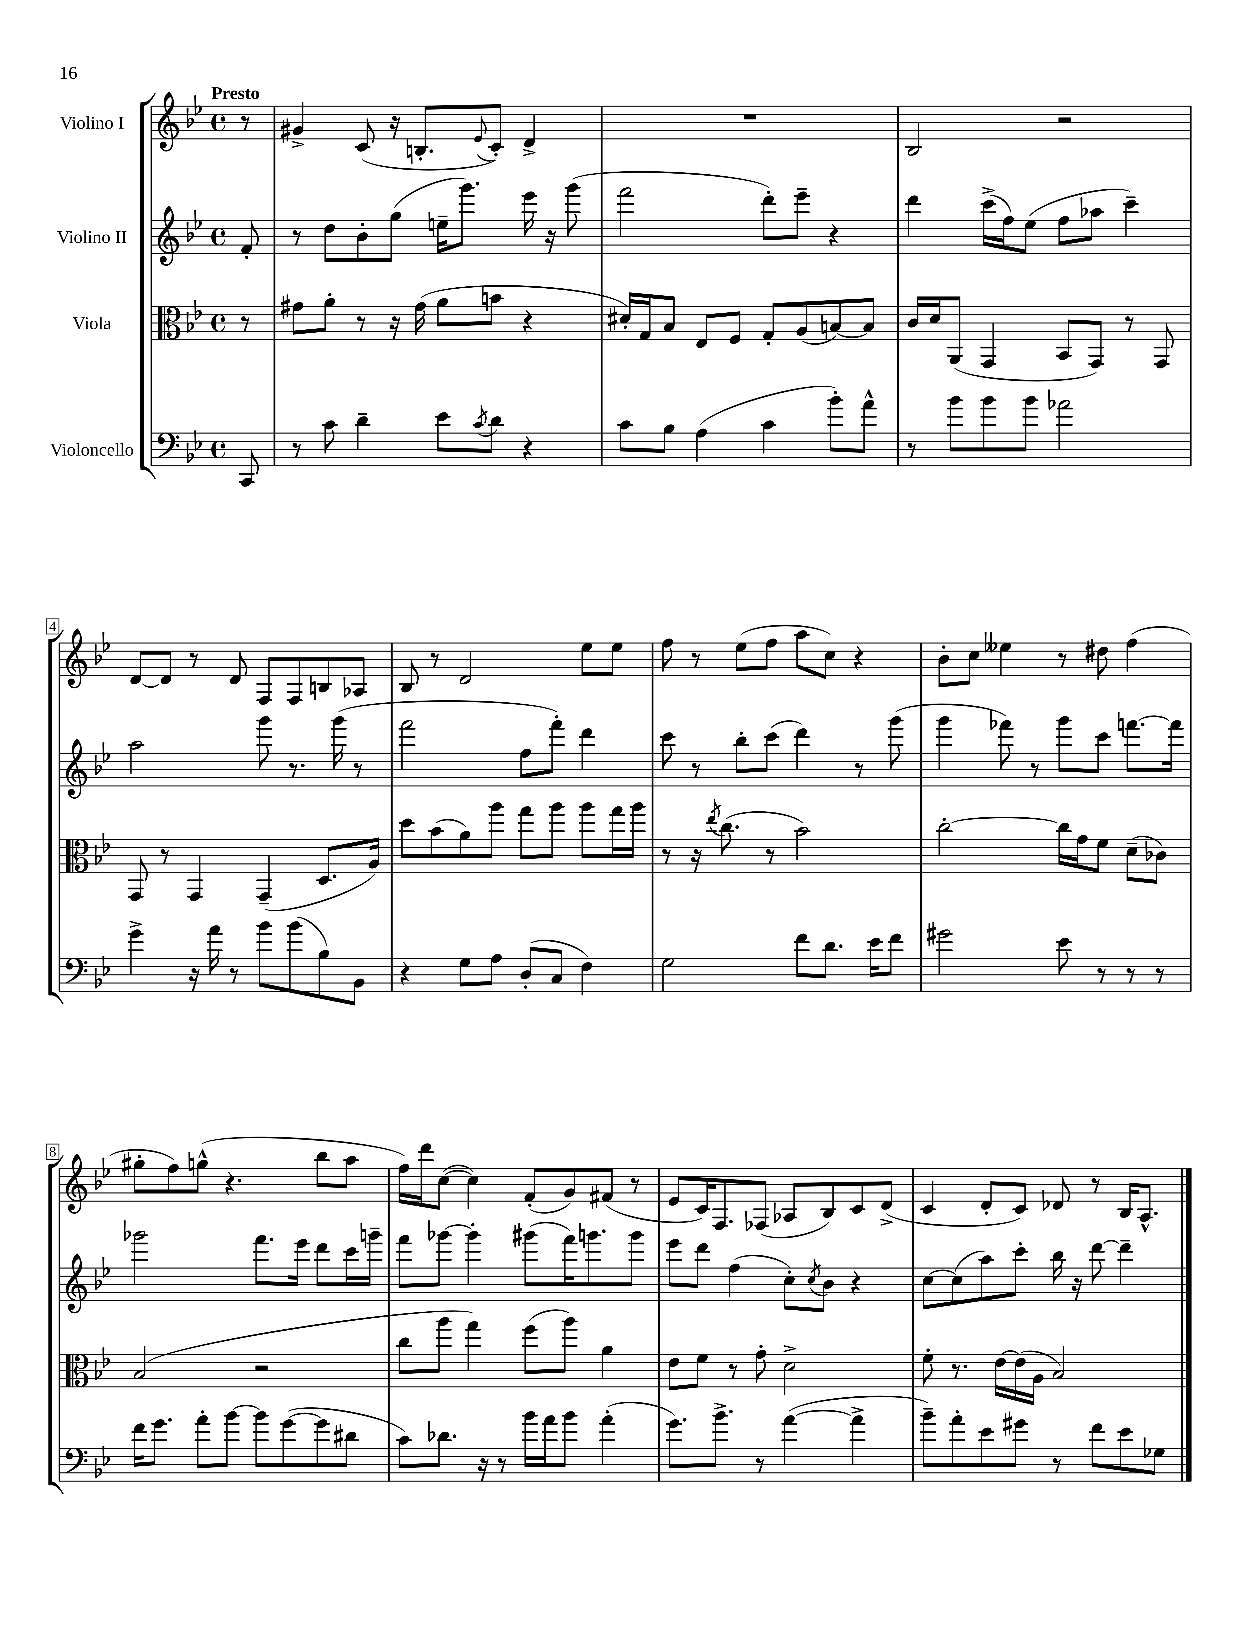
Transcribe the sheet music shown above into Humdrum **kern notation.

**kern	**kern	**kern	**kern
*part4	*part3	*part2	*part1
*staff4	*staff3	*staff2	*staff1
*I"Violoncello	*I"Viola	*I"Violino II	*I"Violino I
*clefF4	*clefC3	*clefG2	*clefG2
*k[b-e-]	*k[b-e-]	*k[b-e-]	*k[b-e-]
*M4/4	*M4/4	*M4/4	*M4/4
*met(c)	*met(c)	*met(c)	*met(c)
=	=	=	=
!	!	!	!LO:TX:a:B:t=Presto
8CC/	8r	8f'/	8r
=1	=1	=1	=1
8r	8g#X\L	8r	4g#X^/
8c\	8a'\J	8dd\L	.
4d~\	8r	8b-'\	(8c/
.	16r	(8gg\J	16r
.	(16g#\	.	8.Bn'/L
8e-\L	8a\L	16een~\KL	.
.	.	8.ggg\J)	.
8qc/	.	.	8qqe-/
8d\J	8bn\J	.	8c'/J)
4r	4r	16eee-\	4d^/
.	.	16r	.
.	.	(8ggg\	.
=2	=2	=2	=2
8c\L	16d#X'/LL)	2fff\	1r
.	16G/J	.	.
8B-\J	8B-/J	.	.
(4A\	8E-/L	.	.
.	8F/J	.	.
4c\	8G'/L	8ddd'\L)	.
.	(8A/	8eee-~\J	.
8b-'\L)	[8Bn/)	4r	.
8a^^\J	8B/J]	.	.
=3	=3	=3	=3
8r	16c/LL	4ddd\	2B-/
.	16d/J	.	.
8b-\L	(8AA/J	.	.
8b-\	4GG/	(16ccc^\LL	.
.	.	16ff\J)	.
8b-\J	.	(8ee-\J	.
2a-X\	8BB-/L	8ff\L	2r
.	8GG/J)	8aa-X\J	.
.	8r	4ccc~\)	.
.	8GG/	.	.
!!LO:LB:g=z
=4	=4	=4	=4
4g^\	8GG/	2aa\	[8d/L
.	8r	.	8d/J]
16r	4GG/	.	8r
16a\	.	.	.
8r	.	.	8d/
8b-\L	(4GG~/	8ggg\	8F/L
(8b-\	.	8.r	8F/
8B-\)	8.D/L	.	8Bn/
.	.	(16ggg\	.
8BB-\J	.	8r	8A-X/J
.	16A/Jk)	.	.
=5	=5	=5	=5
4r	8dd\L	2fff\	8B-/
.	(8b-\	.	8r
8G\L	8a\)	.	2d/
8A\J	8aa\J	.	.
(8D'/L	8gg\L	8ff\L	.
8C/J	8aa\J	8fff'\J)	.
4F\)	8aa\L	4ddd\	8ee-\L
.	16gg\L	.	8ee-\J
.	16aa\JJ	.	.
=6	=6	=6	=6
2G\	8r	8ccc\	8ff\
.	16r	8r	8r
.	8qee-/	.	.
.	(8.cc\	.	.
.	.	8bb-'\L	(8ee-\L
.	8r	(8ccc\J	8ff\J
8f\L	2b-\)	4ddd\)	8aa\L
8.d\J	.	.	8cc\J)
.	.	8r	4r
16e-\KL	.	.	.
8f\J	.	(8ggg\	.
=7	=7	=7	=7
2g#X\	[2cc'\	4ggg\	8b-'\L
.	.	.	8cc\J
.	.	8fff-X\)	4ee--X\
.	.	8r	.
8e-\	16cc\LL]	8ggg\L	8r
.	16g\J	.	.
8r	8f\J	8ccc\J	8dd#X\
8r	(8d~\L	[8.fffn\L	(4ff\
8r	8c-X\J)	.	.
.	.	16fff\Jk]	.
!!LO:LB:g=z
=8	=8	=8	=8
16f\KL	(2B-/	2ggg-X\	8gg#X'\L
8.g\J	.	.	.
.	.	.	8ff\)
8a'\L	.	.	(8ggn^^\J
[8b-\J	.	.	4.r
8b-\L]	2r	8.fff\L	.
([8g\	.	.	.
.	.	16eee-\Jk	.
8g\]	.	8ddd\L	8bb-\L
8d#X\J	.	16ccc\L	8aa\J
.	.	16gggn~\JJ	.
=9	=9	=9	=9
8c\L)	8cc\L	8fff\L	16ff\LL)
.	.	.	16ddd\J
8.d-X\J	8aa\J	[8ggg-X\J	([8cc\J
.	4gg\)	4ggg-'\]	4cc\])
16r	.	.	.
8r	.	.	.
16b-\LL	(8ff\L	(8ggg#X\L	(8f'/L
16a\J	.	.	.
8b-\J	8aa\J)	16fff\K)	8g/)
.	.	8.gggn\	.
(4a'\	4a\	.	(8f#X/J
.	.	8ggg\J	8r
=10	=10	=10	=10
8.g\L)	8e-\L	8eee-\L	8e-/L
.	8f\J	8ddd\J	16c/K)
8.b-^\J	.	.	8.F/
.	8r	(4ff\	.
8r	8g'\	.	(8F-X/J
([4a\	2d^\	8cc'\L)	8A-X/L
.	.	8qcc/	.
.	.	8b-\J	8B-/)
4a^\]	.	4r	8c/
.	.	.	(8d^/J
=11	=11	=11	=11
8b-~\L)	8f'\	[8cc\L	4c/
8a'\	8.r	(8cc\]	.
8e-\	.	8aa\)	8d'/L
.	[16e-\LL	.	.
8g#X\J	(16e-\]	8ccc'\J	8c/J)
.	16A\JJ	.	.
8r	2B-/)	16bb-\	8d-X/
.	.	16r	.
8f\L	.	[8ddd\	8r
8e-\	.	4ddd~\]	16B-/KL
.	.	.	8.A^^/J
8G-X\J	.	.	.
==	==	==	==
*-	*-	*-	*-
